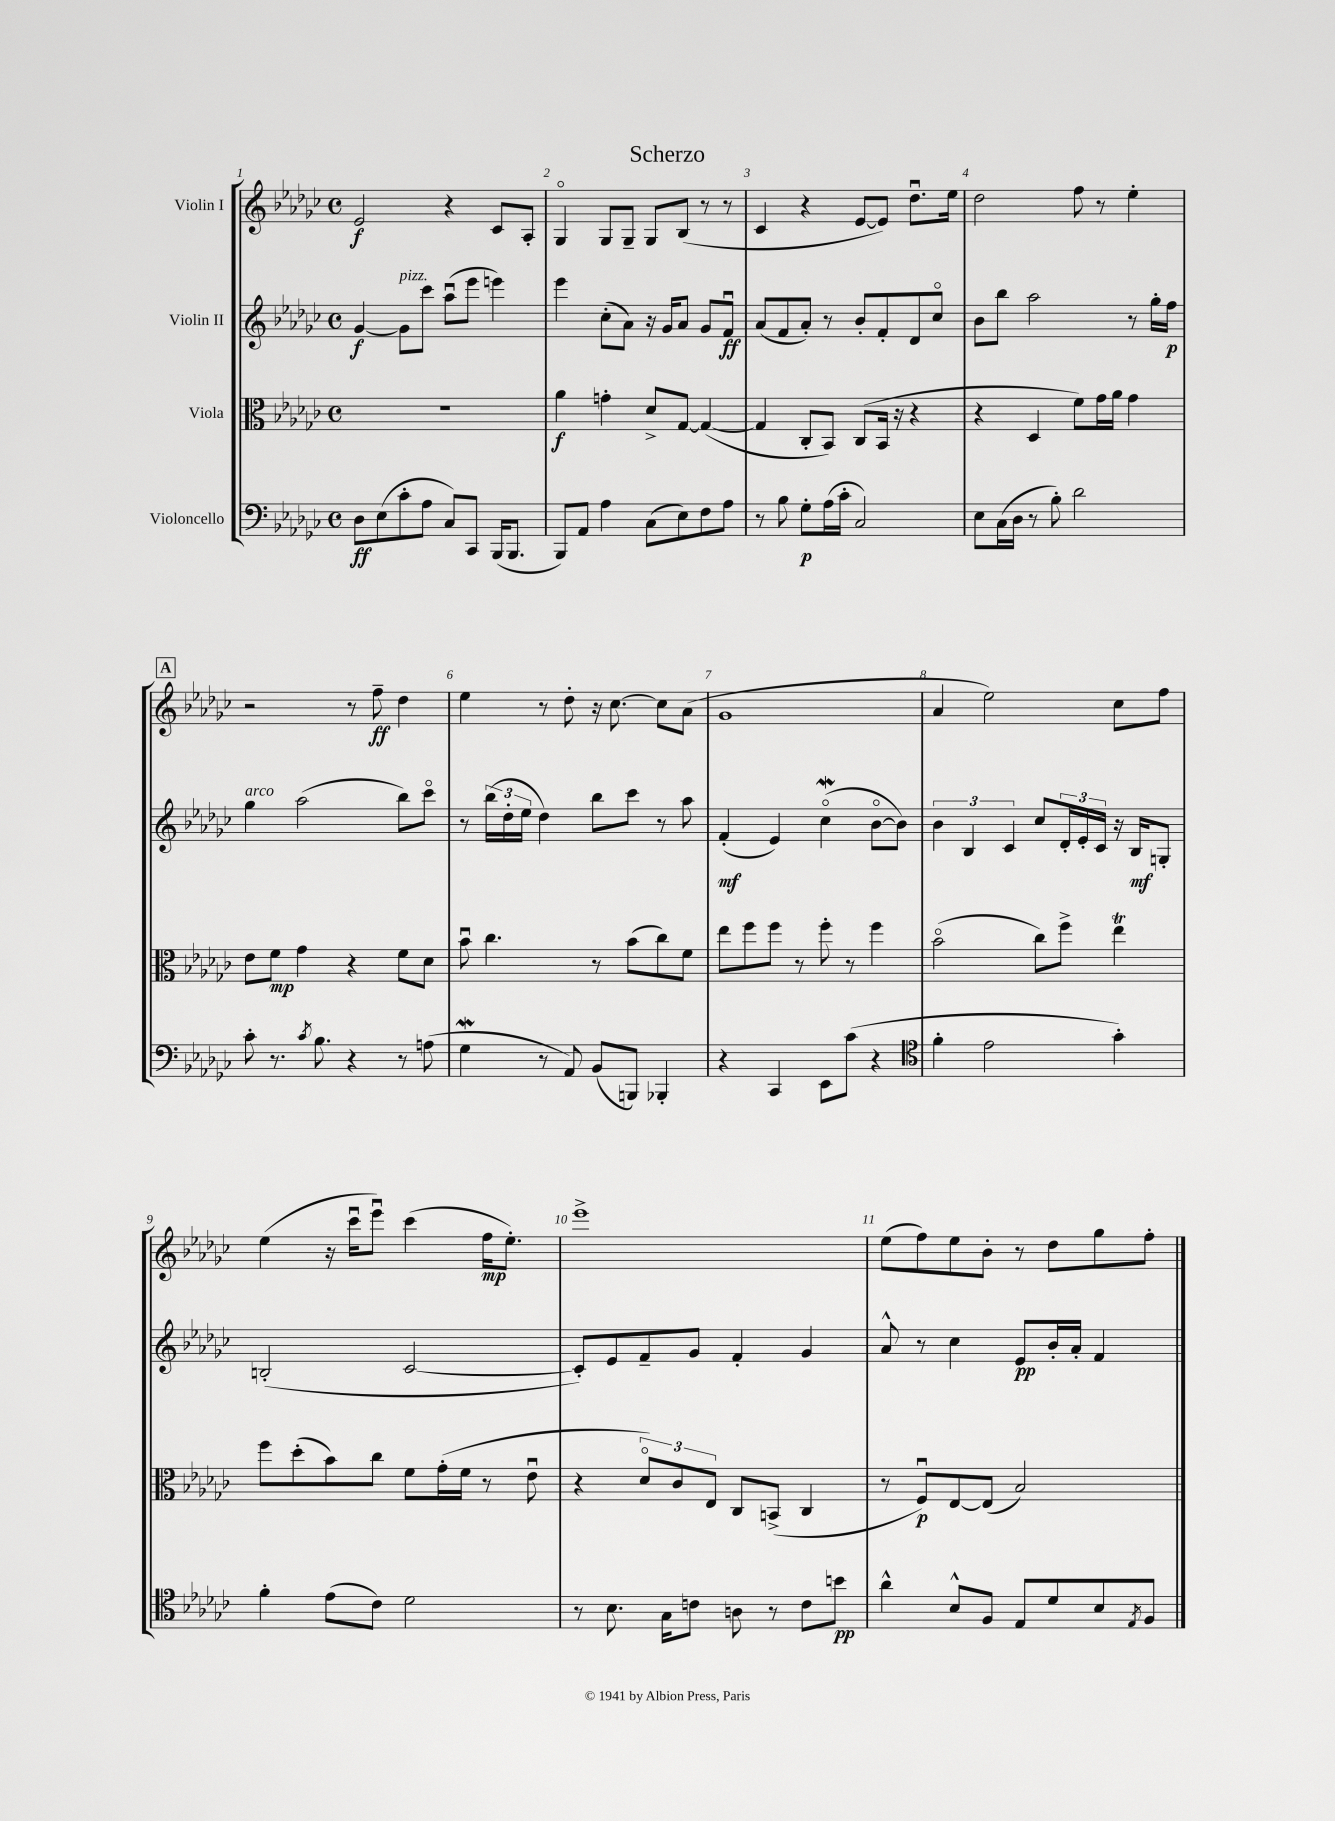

**kern	**kern	**kern	**kern
*staff4	*staff3	*staff2	*staff1
*clefF4	*clefC3	*clefG2	*clefG2
*k[b-e-a-d-g-c-]	*k[b-e-a-d-g-c-]	*k[b-e-a-d-g-c-]	*k[b-e-a-d-g-c-]
*M4/4	*M4/4	*M4/4	*M4/4
*met(c)	*met(c)	*met(c)	*met(c)
8D-\L	1r	[4g-/	2e-/
(8E-\	.	.	.
8c-'\	.	8g-\]L	.
8A-\J	.	8ccc-\J	.
8C-/L)	.	(8aa-u\L	4r
8CC-/J	.	8eee-\J	.
(16BBB-/LK	.	4eee\)	8c-/L
8.BBB-/J	.	.	.
.	.	.	8A-'/J
=	=	=	=
8BBB-/L)	4a-\	4eee-\	4G-o/
8AA-/J	.	.	.
4A-\	4g'\	(8cc-'\L	8G-/L
.	.	8a-\J)	8G-~/J
(8C-\L	8d-^/L	16r	8G-/L
.	.	16g-/LK	.
8E-\)	[8G-/J	8a-/J	(8B-/J
8F\	(4G-/_	8g-/L	8r
8A-\J	.	8fu/J	8r
=	=	=	=
8r	4G-/]	(8a-/L	4c-/
8B-\	.	8f/	.
8G-'\L	8C-'/L	8a-'/J)	4r
(16A-\L	8BB-/J)	8r	.
16c-'\JJ	.	.	.
2C-/)	(8C-/L	8b-'/L	[8e-/L
.	16BB-/Jk	8f'/	8e-/]J)
.	16r	.	.
.	4r	8d-/	8.dd-u\L
.	.	8cc-o/J	.
.	.	.	16ee-\Jk
=	=	=	=
8E-\L	4r	8b-\L	2dd-\
(16C-\L	.	8bb-\J	.
16D-\JJ	.	.	.
8r	4D-/	2aa-\	.
8B-'\)	.	.	.
2d-\	8f\L)	.	8ff\
.	16g-\L	.	8r
.	16a-\JJ	.	.
.	4g-\	8r	4ee-'\
.	.	16gg-'\LL	.
.	.	16ff\JJ	.
=	=	=	=
8c-'\	8e-\L	4gg-\	2r
8.r	8f\J	.	.
.	4g-\	(2aa-\	.
8qc-/	.	.	.
8.B-\	.	.	.
4r	4r	.	8r
.	.	.	8ff~\
8r	8f\L	8bb-\L)	4dd-\
(8A\	8d-\J	8ccc-o\J	.
=	=	=	=
4G-\	8b-u\	8r	4ee-\
.	4.cc-\	(24bb-\LL	.
.	.	24dd-'\	.
.	.	24ee-\JJ	.
8r	.	4dd-\)	8r
8AA-/)	.	.	8dd-'\
(8BB-/L	8r	8bb-\L	16r
.	.	.	[8.cc-\
8BBB/J)	(8b-\L	8ccc-\J	.
4BBB-'/	8cc-\)	8r	8cc-\]L
.	8f\J	8aa-\	(8a-\J
=	=	=	=
4r	8ee-\L	(4f'/	1g-
.	8ff\	.	.
4CC-/	8ff\J	4e-/)	.
.	8r	.	.
8EE-\L	8ff'\	(4cc-o\	.
(8c-\J	8r	.	.
4r	4ff\	[8b-o\L	.
.	.	8b-\]J)	.
=	=	=	=
*clefC4	*	*	*
4f'\	(2b-o\	6b-\	4a-/
.	.	6B-/	.
2e-\	.	.	2ee-\)
.	.	6c-/	.
.	8cc-\L)	8cc-/L	.
.	8ff^\J	24d-'/L	.
.	.	24e-'/	.
.	.	24c-/JJ	.
4g-'\)	4ee-\	16r	8cc-\L
.	.	16B-/LK	.
.	.	8G'/J	8ff\J
=	=	=	=
4f'\	8ff\L	(2B'/	(4ee-\
.	(8dd-'\	.	.
(8e-\L	8b-\)	.	16r
.	.	.	16ccc-u\LK
8c-\J)	8cc-\J	.	8eee-u\J)
2d-\	8f\L	[2c-/	(4ccc-\
.	(16g-'\L	.	.
.	16f\JJ	.	.
.	8r	.	16ff\LK
.	.	.	8.ee-'\J)
.	8e-u\	.	.
=	=	=	=
8r	4r	8c-'/]L)	1eee-^
8.B-\	.	8e-/	.
.	12d-o/L)	8f~/	.
16G-\LK	.	.	.
.	12c-/	.	.
8c\J	.	8g-/J	.
.	12E-/J	.	.
8A\	8C-/L	4f'/	.
8r	(8BB^/J	.	.
8c\L	4C-/	4g-/	.
8b\J	.	.	.
=	=	=	=
4a-^^\	8r	8a-^^/	(8ee-\L
.	8Fu/L)	8r	8ff\)
8B-^^/L	[8E-/	4cc-\	8ee-\
8F/J	(8E-/]J	.	8b-'\J
8E-/L	2B-/)	8e-/L	8r
8d-/	.	16b-'/L	8dd-\L
.	.	16a-'/JJ	.
8B-/	.	4f/	8gg-\
8qE-/	.	.	.
8F/J	.	.	8ff'\J
==	==	==	==
*-	*-	*-	*-
